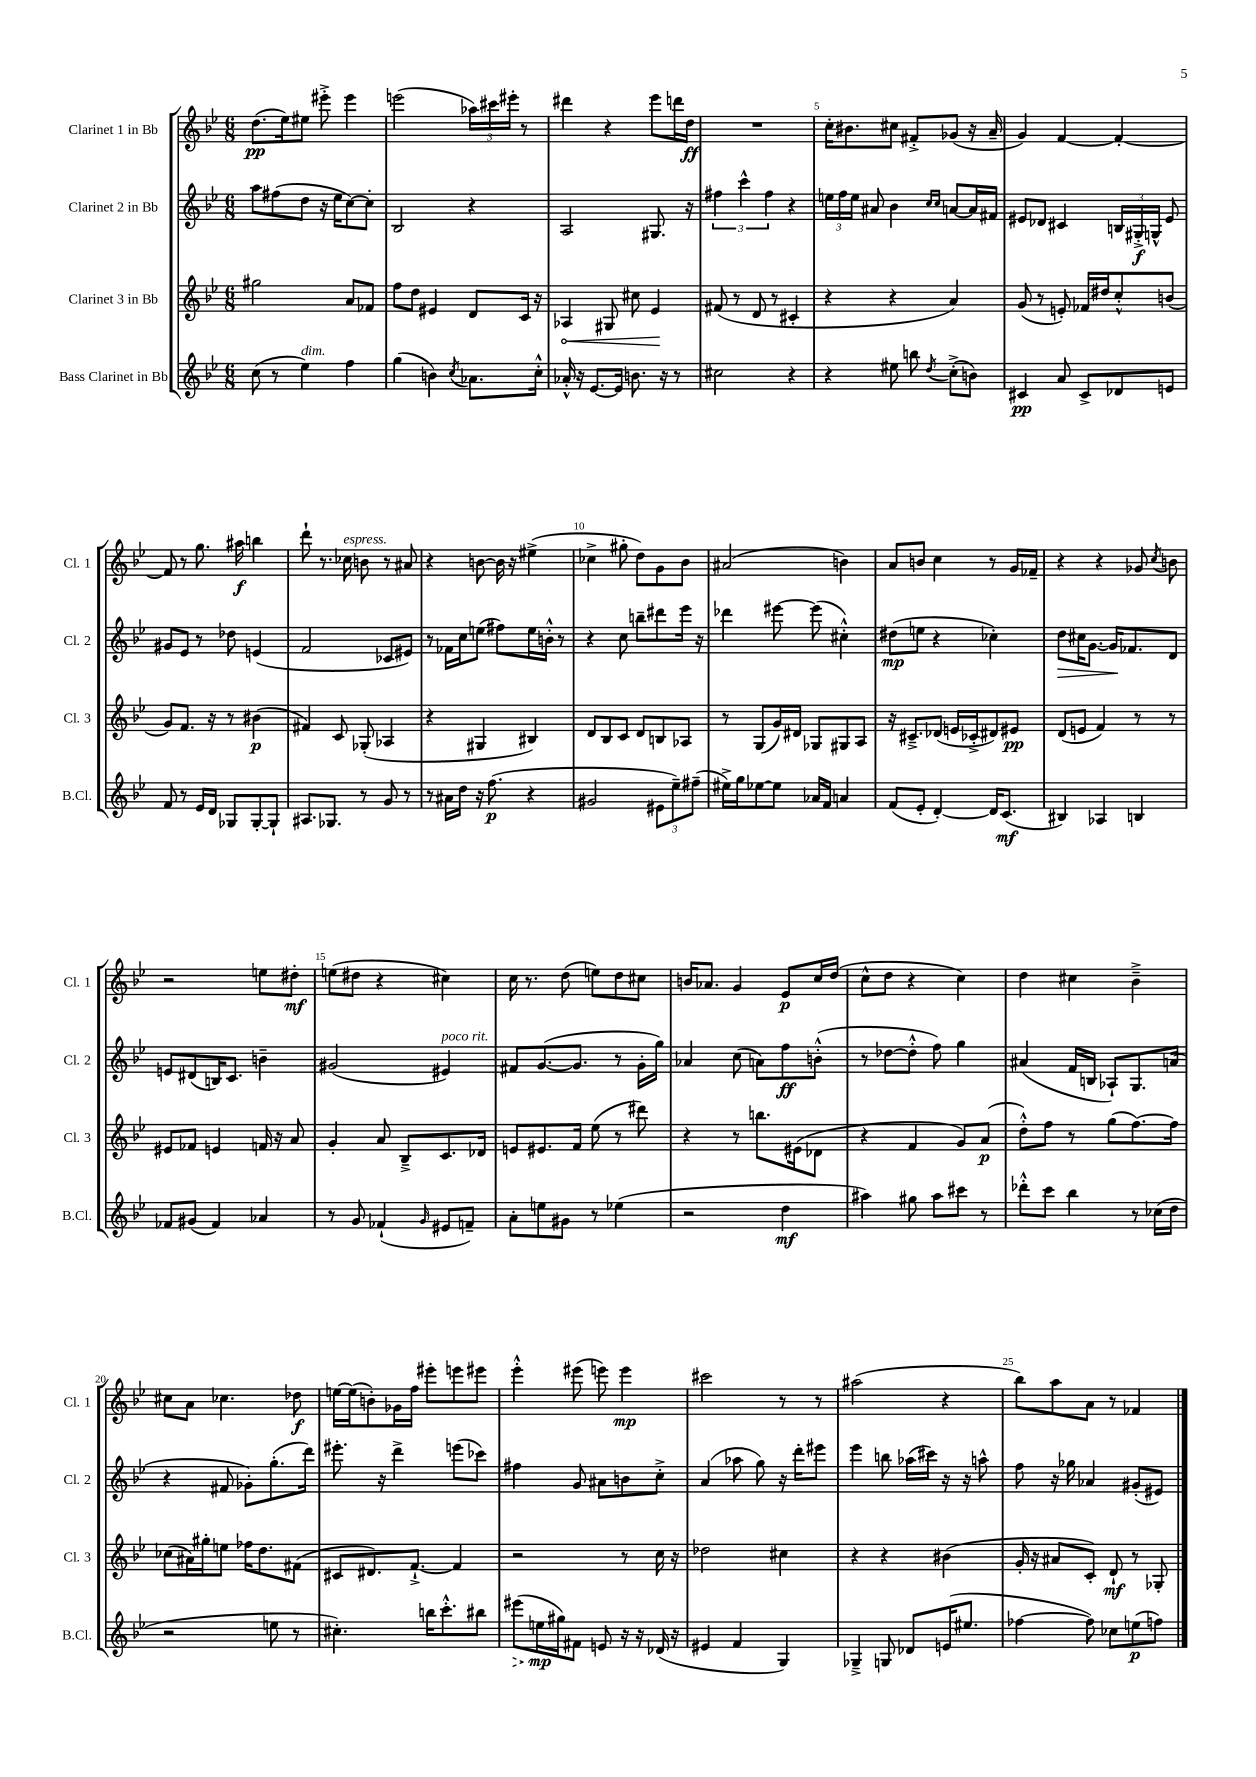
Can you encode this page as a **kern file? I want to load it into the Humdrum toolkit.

**kern	**kern	**kern	**kern
*staff4	*staff3	*staff2	*staff1
*clefG2	*clefG2	*clefG2	*clefG2
*k[b-e-]	*k[b-e-]	*k[b-e-]	*k[b-e-]
*M6/8	*M6/8	*M6/8	*M6/8
(8cc	2gg#	8aa	(8.dd
8r	.	(8ff#	.
.	.	.	16ee-)
4ee-)	.	8dd	8ee#
.	.	16r	8eee#'^
.	.	16ee-	.
4ff	8a	[8cc)	4eee#
.	8f-	8cc']	.
=	=	=	=
(4gg	8ff	2B-	(2eee
.	8dd	.	.
4b)	4e#	.	.
8qcc	.	.	.
8.a-	8d	4r	24aa-)
.	.	.	24ccc#
.	.	.	24eee#'
.	16c	.	8r
16cc'^^	16r	.	.
=	=	=	=
16a-'^^	4A-	2A	4ddd#
16r	.	.	.
[8.e-	.	.	.
.	8G#	.	4r
16e-]	.	.	.
8.b	8cc#	.	.
.	4e-	8.G#	8eee-
16r	.	.	.
8r	.	.	16ddd
.	.	16r	16dd
=	=	=	=
2cc#	(8f#	6ff#	2.r
.	8r	.	.
.	.	6ccc^^	.
.	8d	.	.
.	.	6ff#	.
.	8r	.	.
4r	4c#'	4r	.
=	=	=	=
4r	4r	24ee	16cc'
.	.	24ff	.
.	.	.	8.b#
.	.	24ee	.
.	.	8a#	.
8ee#	4r	4b-	8cc#
8bb	.	.	8f#'^
.	.	16qqcc	.
8qdd	.	16qqcc	.
(8cc'^	4a)	[8a	(8g-
8b)	.	16a]	16r
.	.	16f#	16a~
=	=	=	=
4c#	(8g	8e#	4g)
.	8r	8d-	.
8a	8e')	4c#	[4f
8c#^	16f-	.	.
.	16dd#	.	.
8d-	8cc'^^	24B	4f'_
.	.	24G#'^	.
.	.	24G^^	.
8e	(8b	8e#	.
=	=	=	=
8f	8g)	8g#	8f]
8r	8.f	8e-	8r
16e-	.	8r	8.gg
16d	16r	.	.
8G-	8r	8dd-	.
.	.	.	16aa#
[8G-'	(4b#	(4e	4bb
8G-`]	.	.	.
=	=	=	=
8.A#	4f#)	2f	8ddd`
.	.	.	8.r
8.G-	.	.	.
.	8c	.	.
.	.	.	16cc-
8r	(8G-'	.	8b
8g	4A-	8c-	8r
8r	.	8e#)	8a#
=	=	=	=
8r	4r	8r	4r
16a#	.	16f-	.
16dd	.	16cc	.
16r	4G#	(8ee	[8b
(8.ff	.	.	.
.	.	8ff#)	16b]
.	.	.	16r
4r	4B#)	16ee	(4ee#^
.	.	16b'^^	.
.	.	8r	.
=	=	=	=
2g#	8d	4r	4cc-^
.	8B-	.	.
.	8c	8cc	8gg#'
.	8d	8bb~	8dd)
12e#	8B	8ddd#	8g
12ee-~)	.	.	.
.	8A-	16eee-	8b-
(12ff#~	.	.	.
.	.	16r	.
=	=	=	=
16ee#^)	8r	4ddd-	(2a#
16gg	.	.	.
[8ee-	(8G	.	.
8ee-]	16g)	[8eee#	.
.	16d#	.	.
16a-	8G-	(8eee#]	.
16f	.	.	.
4a	8G#	4cc#'^^)	4b)
.	8A	.	.
=	=	=	=
(8f	16r	(8dd#	8a
.	8.c#~^	.	.
8e-'	.	8ee	8b
[4d')	(8d-	4r	4cc
.	16e	.	.
.	16c-'^	.	.
16d]	8d#)	4cc-')	8r
(8.c	.	.	.
.	8e#	.	16g
.	.	.	16f-~
=	=	=	=
4B#)	(8d	8dd	4r
.	8e	16cc#	.
.	.	[8.g	.
4A-	4f)	.	4r
.	.	16g]	.
.	.	8.f-	.
4B	8r	.	8g-
.	.	.	8qcc
.	8r	8d	8b
=	=	=	=
8f-	8e#	8e	2r
(8g#	8f-	(8d#	.
4f-)	4e	16B)	.
.	.	8.c	.
4a-	16f	4b~	8ee
.	16r	.	.
.	8a	.	8dd#'
=	=	=	=
8r	4g'	(2g#	(8ee
8g	.	.	8dd#
(4f-`	8a	.	4r
.	8B-~^	.	.
16qqg	.	.	.
8e#	8.c	4e#)	4cc#)
8f~)	.	.	.
.	16d-	.	.
=	=	=	=
8a'	8e	8f#	16cc
.	.	.	8.r
8ee	8.e#	([8.g	.
8g#	.	.	(8dd
.	16f	8.g]	.
8r	(8ee-	.	8ee)
(4ee-	8r	8r	8dd
.	8ddd#)	16g'	8cc#
.	.	16gg)	.
=	=	=	=
2r	4r	4a-	16b
.	.	.	8.a-
.	8r	(8cc	4g
.	8.bb	8a)	.
4dd	.	8ff	8e-
.	(16e#	.	.
.	8d-	(8b'^^	16cc
.	.	.	(16dd
=	=	=	=
4aa#)	4r	8r	8cc^^
.	.	[8dd-	8dd
8gg#	4f	8dd-'^^]	4r
8aa#	.	8ff)	.
8ccc#	8g)	4gg	4cc)
8r	(8a	.	.
=	=	=	=
8ddd-'^^	8dd'^^)	(4a#	4dd
8ccc	8ff	.	.
4bb-	8r	16f	4cc#
.	.	16B	.
.	(8gg	8A-`)	.
8r	[8.ff)	8.G	4b-~^
(16cc-	.	.	.
16dd	16ff]	(16a	.
=	=	=	=
2r	(8cc-	4r	8cc#
.	16a#)	.	8a
.	16gg#'	.	.
.	8ee	8f#	4.cc-
.	16ff-	8g-')	.
.	8.dd	.	.
8ee	.	(8.gg'	.
8r	(8f#	.	8dd-
.	.	16ddd)	.
=	=	=	=
4.cc#')	8c#	8.eee#'	[16ee
.	.	.	(16ee]
.	8.d#)	.	8b')
.	.	16r	.
.	.	4ddd^	16g-
.	[8.f`^	.	16ff
16bb	.	.	8eee#'
8.ccc'^^	.	.	.
.	4f]	(8eee	8eee
8bb#	.	8ccc-)	8eee#
=	=	=	=
(8eee#	2r	4ff#	4eee-'^^
16ee	.	.	.
16gg#)	.	.	.
8f#	.	8g	(8eee#
8e	.	8a#	8eee)
16r	8r	8b	4eee
16r	.	.	.
(16d-	16cc	8cc'^	.
16r	16r	.	.
=	=	=	=
4e#	2dd-	(4a	2ccc#
4f	.	8aa-	.
.	.	8gg)	.
4G)	4cc#	16r	8r
.	.	16ddd'	.
.	.	8eee#	8r
=	=	=	=
4G-~^	4r	4eee-	(2aa#
8G	4r	8bb	.
8d-	.	(16aa-	.
.	.	16ccc#)	.
(16e	(4b#	16r	4r
8.ee#	.	16r	.
.	.	8aa^^	.
=	=	=	=
[4ff-	16g'	8ff	8bb-)
.	16r	.	.
.	8a#	16r	8aa
.	.	16gg-	.
8ff-])	8c')	4a-	8a
8cc-	8d`	.	8r
(8ee	8r	(8g#'	4f-
8ff)	8G-'	8e#)	.
==	==	==	==
*-	*-	*-	*-
